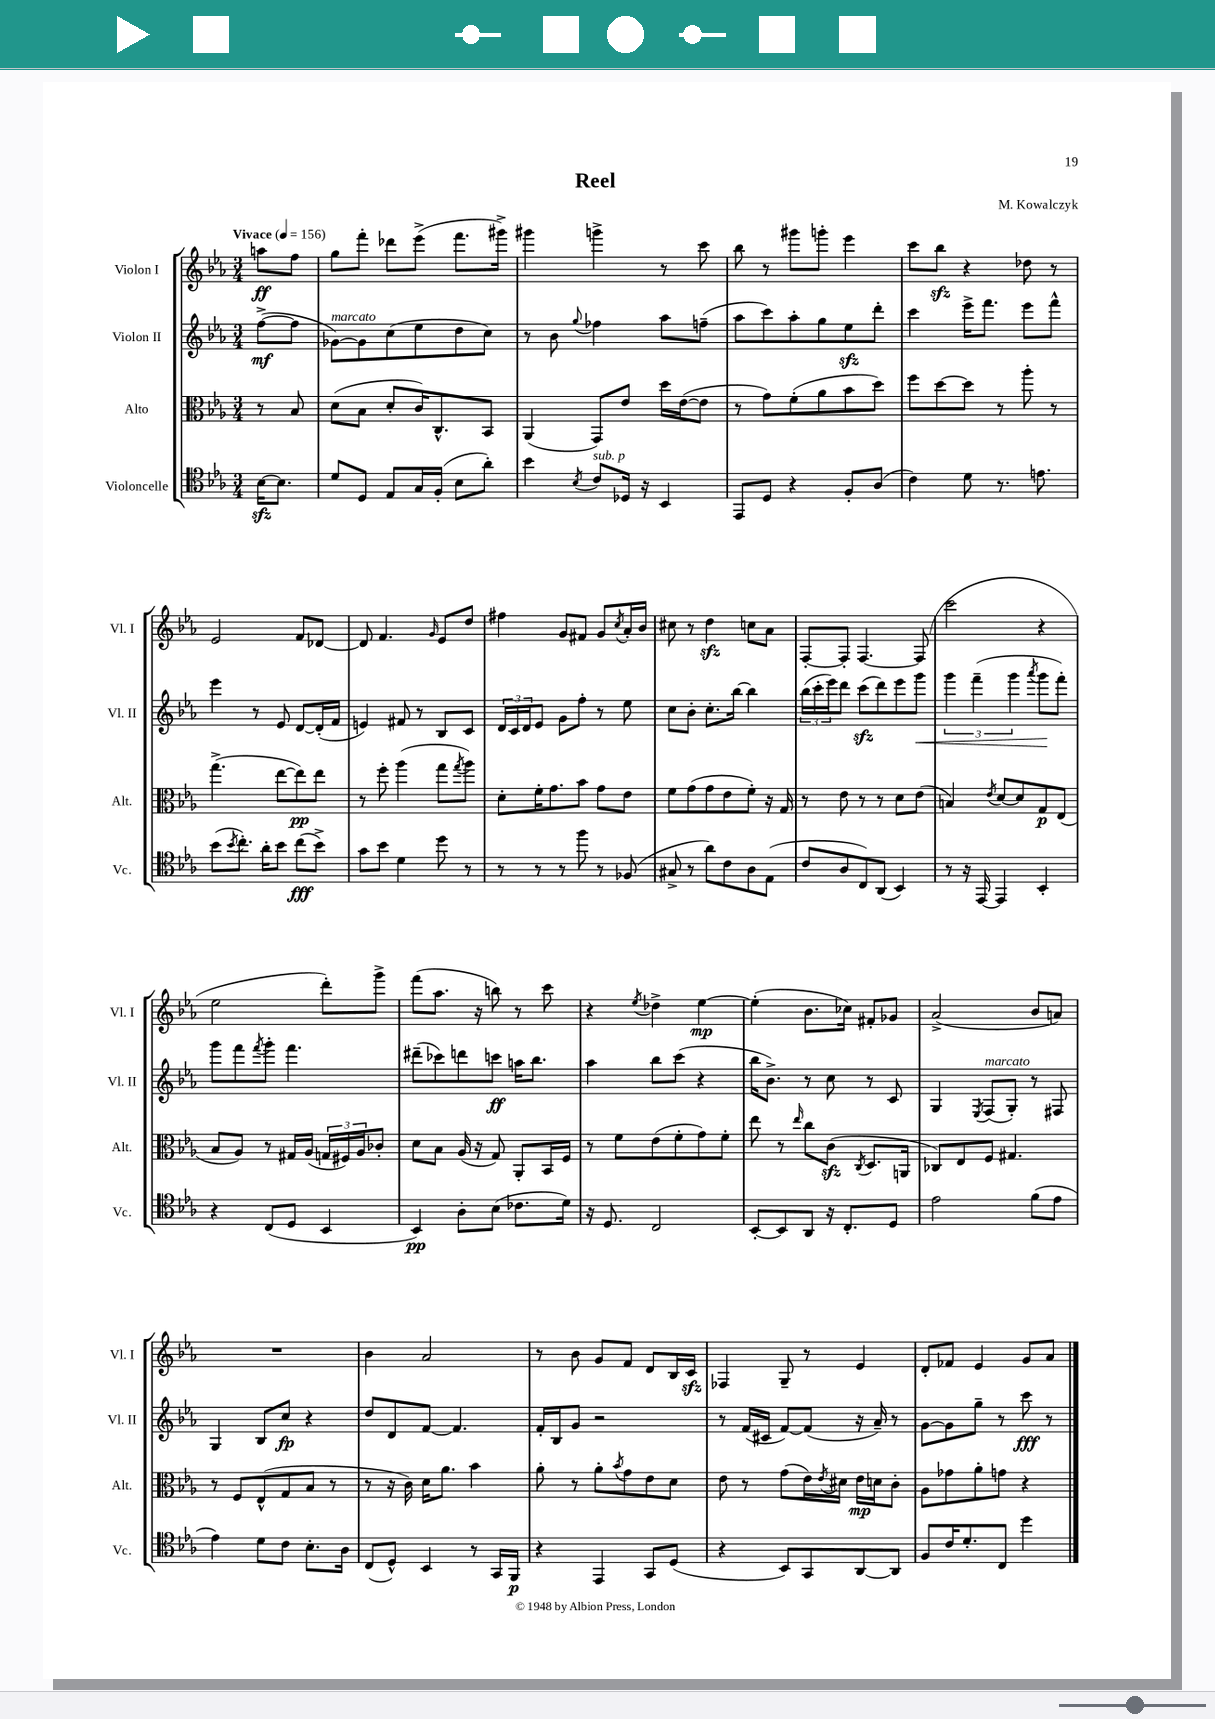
\header { title = "Reel" composer = "M. Kowalczyk" }
<<
\new StaffGroup <<
\new Staff = "s0" \with { instrumentName = "Violon I" shortInstrumentName = "Vl. I" } {
    \clef treble \key ees \major \numericTimeSignature \time 3/4 \partial 4 \tempo "Vivace" 4 = 156
    a''8\ff f''8 |
    g''8 f'''8-. des'''8 ees'''8->( f'''8. gis'''16->) |
    gis'''4 g'''4-> r8 c'''8 |
    bes''8 r8 gis'''8 g'''8-. ees'''4 |
    c'''8 bes''8\sfz r4 des''8 r8 |
    ees'2 f'8 des'8~ |
    des'8 f'4. \grace { g'16 } ees'8 d''8 |
    fis''4 g'8 fis'8 g'8 \acciaccatura { c''8 } aes'16-. bes'16 |
    cis''8 r8 d''4\sfz c''8 aes'8 |
    f8~-. f8-. f4.~ f8( |
    c'''2 r4 |
    ees''2 d'''8-.) g'''8-> |
    f'''8( aes''8. r16 b''8) r8 c'''8 |
    r4 \acciaccatura { ees''8 } des''4-> ees''4~\mp |
    ees''4-.( bes'8. ces''16) fis'8-. ges'8 |
    aes'2->( bes'8 a'8) |
    R2. |
    bes'4 aes'2 |
    r8 bes'8 g'8 f'8 d'8 bes16 c'16\sfz |
    fes4 g8-- r8 ees'4 |
    d'8-. fes'8 ees'4 g'8 aes'8 \bar "|." |
}
\new Staff = "s1" \with { instrumentName = "Violon II" shortInstrumentName = "Vl. II" } {
    \clef treble \key ees \major \numericTimeSignature \time 3/4 \partial 4
    f''8~->\mf( f''8 |
    ges'8~^\markup { \italic "marcato" }) ges'8 c''8( ees''8 d''8 c''8) |
    r8 bes'8 \appoggiatura { g''8 } fes''4 aes''8 f''8--( |
    aes''8 c'''8) aes''8-. g''8 ees''8\sfz d'''8-. |
    c'''4 ees'''16-> f'''8. ees'''8 f'''8-^ |
    ees'''4 r8 ees'8 d'8~ d'16-.( f'16 |
    e'4) fis'8 r8 bes8 c'8 |
    \tuplet 3/2 { d'16 c'16 d'16 } ees'8 g'8 f''8-. r8 ees''8 |
    c''8 bes'8-. c''8.-. bes''16~ bes''4 |
    \tuplet 3/2 { bes''16( c'''16-. ees'''16) } d'''8 c'''8\sfz( d'''8) ees'''8 g'''8\< |
    \tuplet 3/2 { g'''4 f'''4--( g'''4 } \acciaccatura { aes'''8 } g'''8\! f'''8-.) |
    g'''8 f'''8 \acciaccatura { f'''8 } g'''8-. f'''4. |
    dis'''8--( ces'''8) d'''8 c'''8\ff a''16 bes''8. |
    aes''4 bes''8 c'''8( r4 |
    bes''16 bes'8.->) r8 c''8 r8 c'8 |
    g4 \acciaccatura { ees8 } f8^\markup { \italic "marcato" }( g8-.) r8 fis8 |
    g4 bes8 c''8\fp r4 |
    d''8 d'8 f'8~ f'4. |
    f'16-. bes16 g'8 r2 |
    r8 f'16( cis'16 f'8~) f'8( r16 aes'16--) r8 |
    g'8~ g'8 g''8-- r8 c'''8\fff r8 \bar "|." |
}
\new Staff = "s2" \with { instrumentName = "Alto" shortInstrumentName = "Alt." } {
    \clef alto \key ees \major \numericTimeSignature \time 3/4 \partial 4
    r8 bes8 |
    d'8( bes8 d'8-. c'16) c8.-^ bes,8 |
    aes,4( g,8) ees'8 d''16 ees'16~( ees'8 |
    r8 g'8) f'8-.( aes'8 bes'8 d''8) |
    f''8 d''8~ d''8 r8 aes''8-. r8 |
    g''4.->( ees''8~ ees''8\pp) ees''8 |
    r8 f''8-. aes''4( g''8 \acciaccatura { g''8 } aes''8) |
    d'8-. f'16-. g'8. bes'8 g'8 ees'8 |
    f'8 g'8( g'8 ees'8 f'8-.) r16 g16 |
    r8 ees'8 r8 r8 d'8 ees'8( |
    b4) \acciaccatura { ees'8 } d'8~ d'8 g8\p ees8( |
    bes8 aes8) r8 gis16 aes16( \tuplet 3/2 { g16 fis16) aes16 } ces'8-. |
    d'8 bes8 aes16( r16 g8) aes,8-. bes,16 f16 |
    r8 f'8 ees'8( f'8-. g'8) f'8-. |
    ees''8 r8 \grace { ees''16 } c''8 c'8\sfz( \acciaccatura { c8 } d8. a,16 |
    ces8) ees8 f8 gis4. |
    r8 f8 ees8-^( g8 bes8 r8 |
    r8 r16 c'16) d'16 aes'8. bes'4 |
    aes'8-. r8 aes'8-. \acciaccatura { bes'8 } g'8 ees'8 d'8 |
    ees'8 r8 g'8( ees'16) \acciaccatura { ees'8 } dis'16 ees'16\mp d'16 c'8-. |
    aes8 ges'8 aes'8-. g'8 r4 \bar "|." |
}
\new Staff = "s3" \with { instrumentName = "Violoncelle" shortInstrumentName = "Vc." } {
    \clef tenor \key ees \major \numericTimeSignature \time 3/4 \partial 4
    bes16~\sfz bes8. |
    d'8 d8 ees8 g16 f16-.( bes8 aes'8-.) |
    bes'4 \acciaccatura { bes8 } c'8^\markup { \italic "sub. p" } des16 r16 bes,4 |
    ees,8 d8 r4 f8-. aes8( |
    c'4) d'8 r8. e'8. |
    bes'8( \acciaccatura { bes'8 } c''8.-.) aes'16-. bes'8 c''8\fff( bes'8->) |
    g'8 bes'8 d'4 d''8 r8 |
    r8 r8 r8 f''8 r8 fes8( |
    gis8-> r8 aes'8) c'8 aes8 ees8( |
    c'8 aes8 c8) aes,8( bes,4) |
    r8 r16 ees,16~ ees,4 bes,4-. |
    r4 c8( d8 bes,4 |
    bes,4\pp) aes8-. bes8( ces'8. d'16) |
    r16 d8. c2 |
    bes,8~-. bes,8 aes,8 r16 c8.-. d8 |
    ees'2 f'8( ees'8 |
    ees'4) d'8 c'8 bes8.-. aes16 |
    c8( d8-^) bes,4 r8 g,16 f,16\p |
    r4 ees,4 g,8 d8( |
    r4 bes,8) g,8 aes,8~ aes,8 |
    f8 c'16 d'8.-. c8 d''4 \bar "|." |
}
>>
>>
\layout { \context { \Score \remove "Bar_number_engraver" } }
